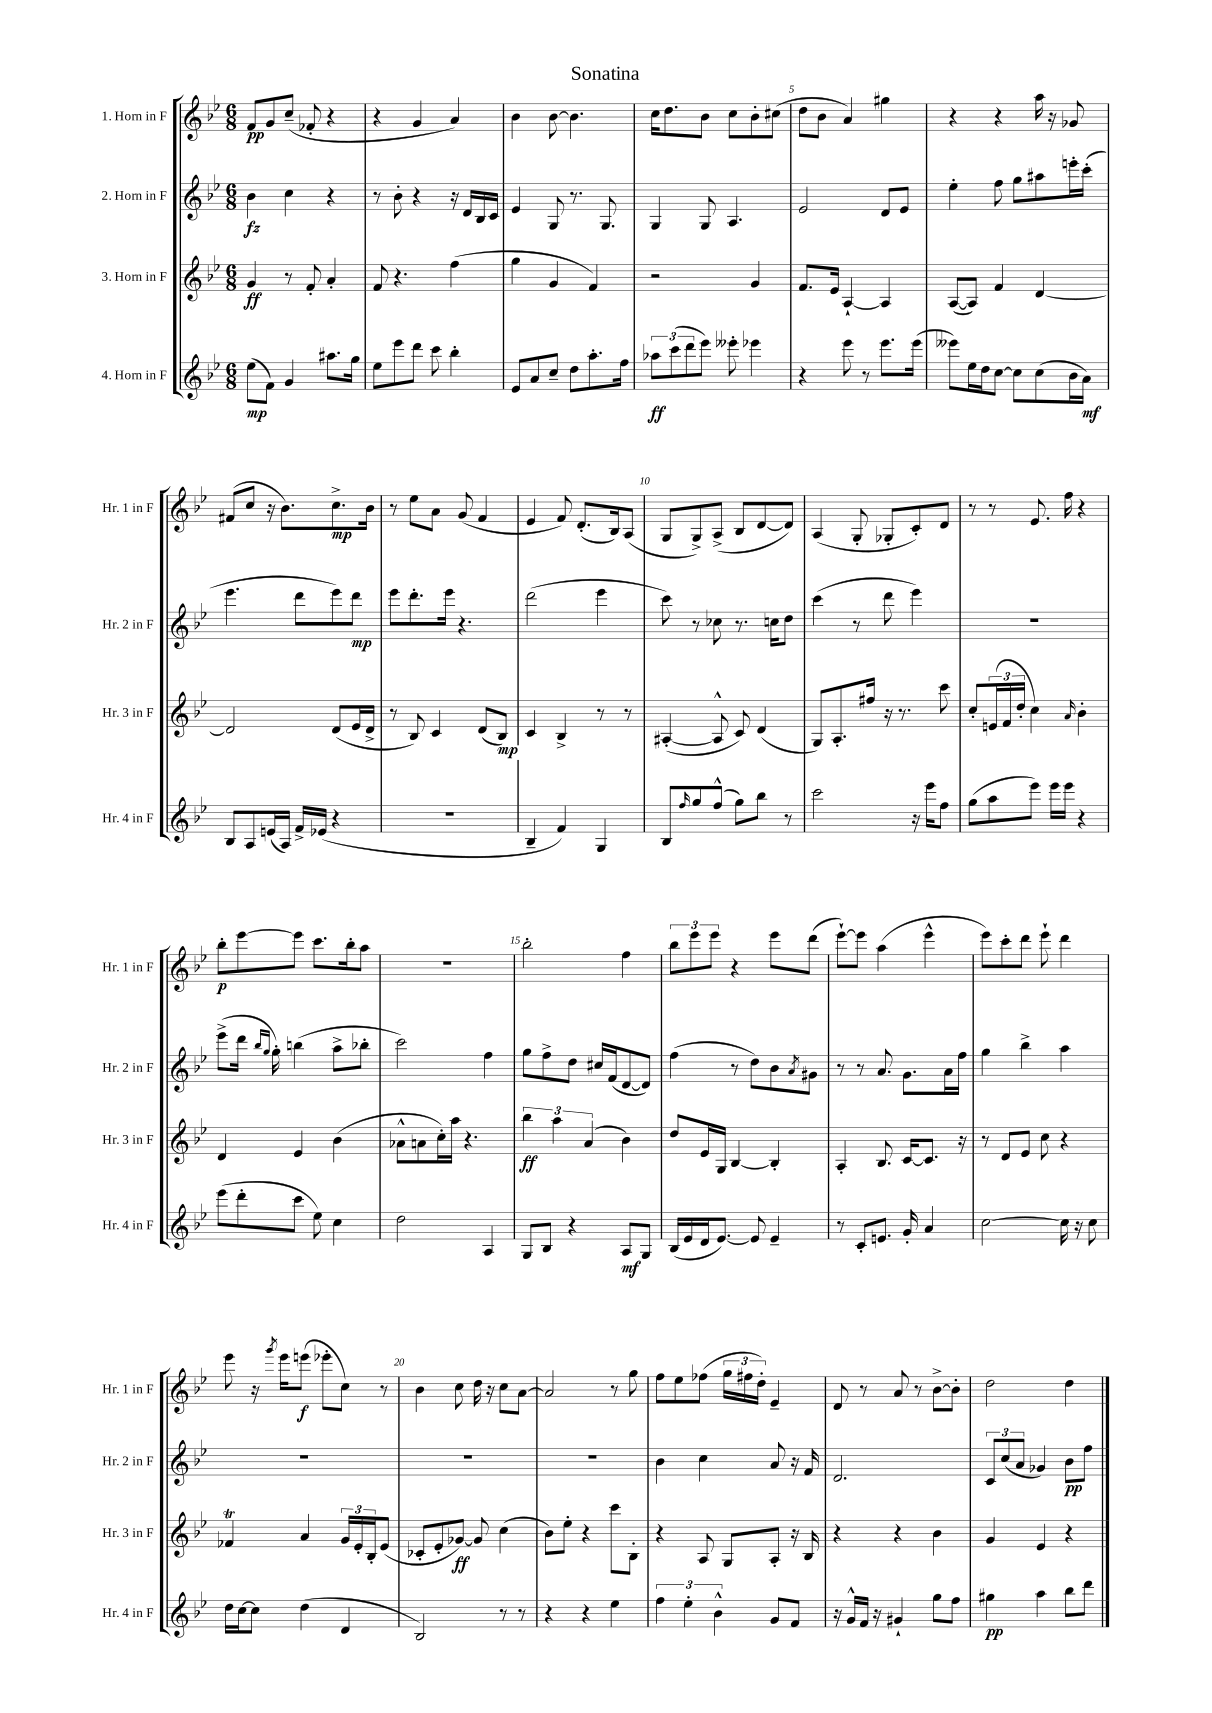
\header { title = "Sonatina" }
<<
\new StaffGroup <<
\new Staff = "s0" \with { instrumentName = "1. Horn in F" shortInstrumentName = "Hr. 1 in F" } {
    \clef treble \key bes \major \numericTimeSignature \time 6/8
    f'8\pp g'8 c''8--( fes'8-. r4 |
    r4 g'4 a'4) |
    bes'4 bes'8~ bes'4. |
    c''16 d''8. bes'8 c''8 bes'8-. cis''8( |
    d''8 bes'8 a'4) gis''4 |
    r4 r4 a''16 r16 ges'8 |
    fis'8( c''8 r16 bes'8.) c''8.->\mp bes'16 |
    r8 ees''8 a'8 g'8( f'4 |
    ees'4 f'8) d'8.-.( bes16) a8( |
    g8 g8->) a8->( bes8 d'8~ d'8) |
    a4( g8-. ges8-. c'8-.) d'8 |
    r8 r8 ees'8. f''16 r4 |
    bes''8-.\p ees'''8~ ees'''8 c'''8. bes''16-. a''8 |
    R2. |
    bes''2-. f''4 |
    \tuplet 3/2 { bes''8 ees'''8 ees'''8 } r4 ees'''8 d'''8( |
    ees'''8~-!) ees'''8 a''4( ees'''4-^ |
    ees'''8) c'''8-. d'''8 ees'''8-! d'''4 |
    ees'''8 r16 \acciaccatura { g'''8 } ees'''16 e'''8\f( ees'''8-. c''8) r8 |
    bes'4 c''8 d''16 r16 c''8 a'8~ |
    a'2 r8 g''8 |
    f''8 ees''8 fes''8( \tuplet 3/2 { g''16 fis''16 d''16-.) } ees'4-- |
    d'8 r8 a'8 r8 bes'8~-> bes'8-. |
    d''2 d''4 \bar "|." |
}
\new Staff = "s1" \with { instrumentName = "2. Horn in F" shortInstrumentName = "Hr. 2 in F" } {
    \clef treble \key bes \major \numericTimeSignature \time 6/8
    bes'4\fz c''4 r4 |
    r8 bes'8-. r4 r16 d'16 bes16 c'16 |
    ees'4 g8 r8. g8. |
    g4 g8 a4. |
    ees'2 d'8 ees'8 |
    ees''4-. f''8 g''8 ais''8 e'''16-. c'''16-.( |
    ees'''4. d'''8 ees'''8) d'''8\mp |
    ees'''8 d'''8.-. ees'''16 r4. |
    d'''2( ees'''4 |
    c'''8) r8 ces''8 r8. c''16 d''8 |
    c'''4( r8 d'''8 ees'''4) |
    R2. |
    ees'''8->( d'''16 \grace { bes''16 g''16 } g''16-.) b''4( a''8-> bes''8-. |
    c'''2) f''4 |
    g''8 f''8-> d''8 cis''16 f'16( d'8~ d'8) |
    f''4( r8 d''8) bes'8 \acciaccatura { a'8 } gis'8 |
    r8 r8 a'8. g'8. a'16 f''16 |
    g''4 bes''4-> a''4 |
    R2. |
    R2. |
    R2. |
    bes'4 c''4 a'8 r16 f'16 |
    d'2. |
    \tuplet 3/2 { c'8 c''8( a'8 } ges'4) bes'8\pp f''8 \bar "|." |
}
\new Staff = "s2" \with { instrumentName = "3. Horn in F" shortInstrumentName = "Hr. 3 in F" } {
    \clef treble \key bes \major \numericTimeSignature \time 6/8
    g'4\ff r8 f'8-. a'4-. |
    f'8 r4. f''4( |
    g''4 g'4 f'4) |
    r2 g'4 |
    f'8. ees'16 a4~-! a4 |
    a8~( a8) f'4 d'4~ |
    d'2 d'8( ees'16 d'16-> |
    r8 bes8) c'4 d'8( bes8\mp) |
    c'4 bes4-> r8 r8 |
    ais4~-.( ais8-^ c'8) d'4( |
    g8) a8.-. fis''16 r16 r8. c'''8 |
    c''8-. \tuplet 3/2 { e'16( f'16 d''16-. } c''4) \grace { a'16 } bes'4-. |
    d'4 ees'4 bes'4( |
    aes'8-^ a'8 c''16-.) a''16 r4. |
    \tuplet 3/2 { bes''4\ff a''4 a'4( } bes'4) |
    d''8 ees'16 g16 bes4~ bes4-. |
    a4-. bes8. c'16~ c'8. r16 |
    r8 d'8 ees'8 c''8 r4 |
    fes'4\trill a'4 \tuplet 3/2 { g'16 ees'16-. bes16-. } ees'8( |
    ces'8-. ees'8-. ges'8~\ff) ges'8 c''4( |
    bes'8) ees''8-. r4 c'''8 bes8-. |
    r4 a8 g8 a8-. r16 bes16 |
    r4 r4 bes'4 |
    g'4 ees'4 r4 \bar "|." |
}
\new Staff = "s3" \with { instrumentName = "4. Horn in F" shortInstrumentName = "Hr. 4 in F" } {
    \clef treble \key bes \major \numericTimeSignature \time 6/8
    ees''8\mp( f'8) g'4 ais''8. g''16 |
    ees''8 ees'''8 d'''8 c'''8 bes''4-. |
    ees'8 a'8 c''8-- d''8 a''8.-. f''16 |
    \tuplet 3/2 { aes''8\ff c'''8( d'''8 } ees'''8) eeses'''8-. ees'''4 |
    r4 ees'''8 r8 ees'''8. ees'''16( |
    eeses'''8) ees''16 d''16 c''8~ c''8 c''8( bes'16 a'16\mf) |
    bes8 a8 e'16( a16) f'16-> ees'16( r4 |
    R2. |
    bes4-- f'4) g4 |
    bes8 \grace { f''16 } g''8 f''8-^( g''8) bes''8 r8 |
    c'''2 r16 ees'''16 f''8 |
    g''8( a''8 ees'''8) ees'''16 ees'''16 r4 |
    ees'''8( d'''8-. c'''8 ees''8) c''4 |
    d''2 a4 |
    g8 bes8 r4 a8\mf g8 |
    bes16( ees'16 d'16 ees'8.~) ees'8 ees'4-- |
    r8 c'8-. e'8. g'16-. a'4 |
    c''2~ c''16 r16 c''8 |
    d''16 c''16~ c''8 d''4( d'4 |
    bes2) r8 r8 |
    r4 r4 ees''4 |
    \tuplet 3/2 { f''4 ees''4-. bes'4-^ } g'8 f'8 |
    r16 g'16-^ f'16 r16 gis'4-! g''8 f''8 |
    gis''4\pp a''4 bes''8 d'''8 \bar "|." |
}
>>
>>
\layout { \context { \Score \override BarNumber.break-visibility = ##(#f #t #t) barNumberVisibility = #(every-nth-bar-number-visible 5) } }
